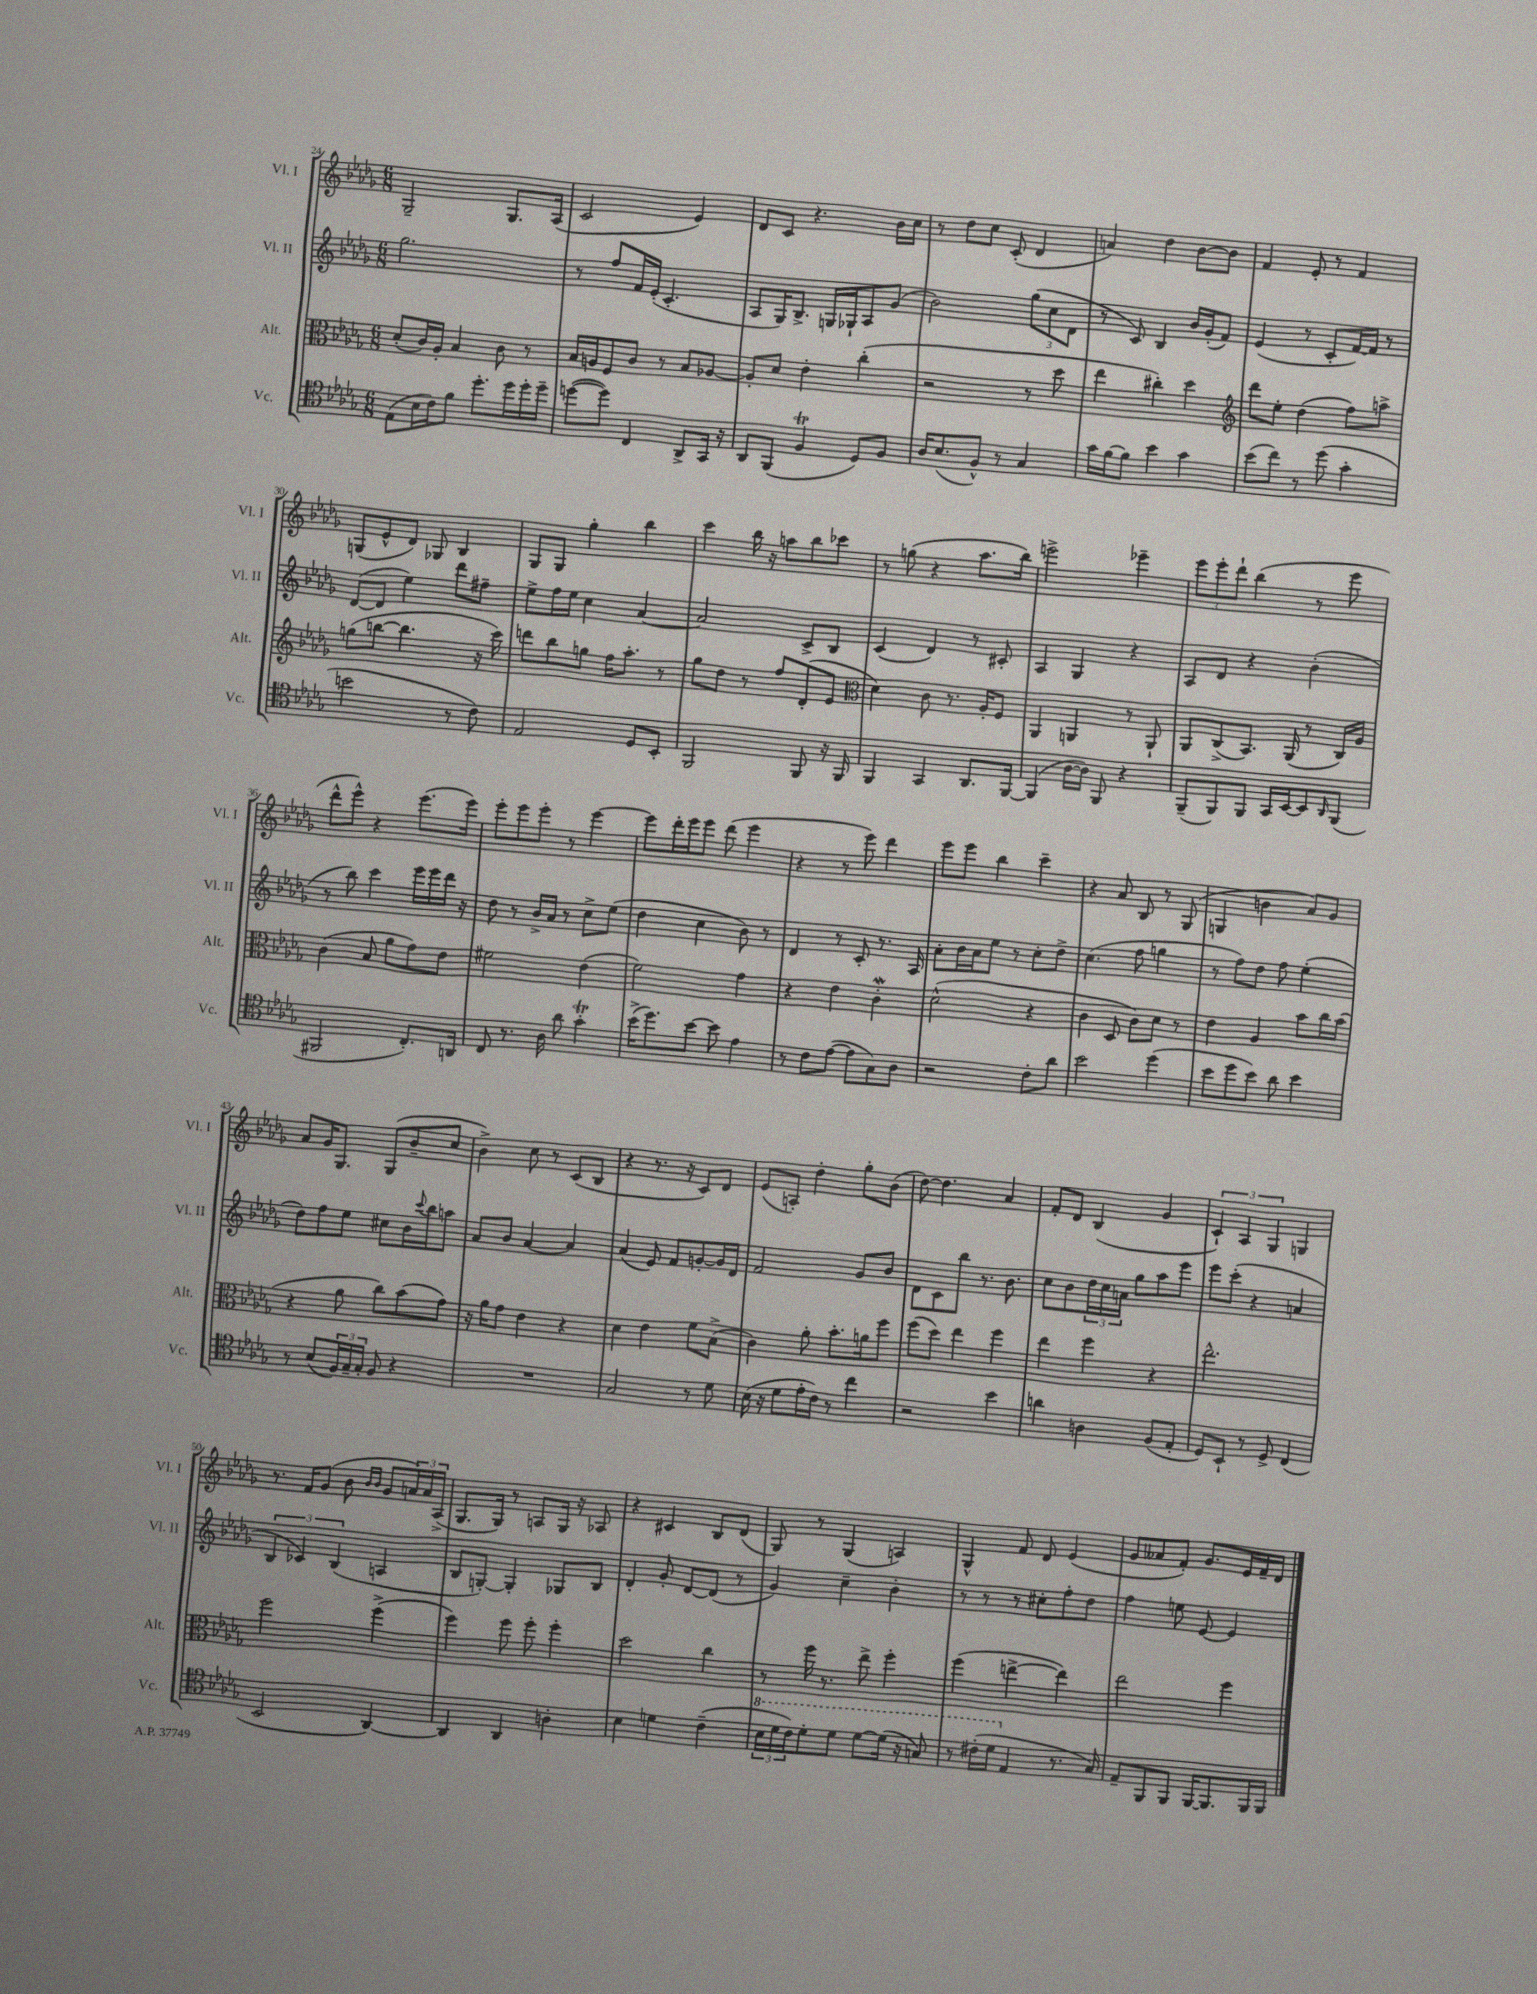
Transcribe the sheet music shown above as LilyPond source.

<<
\new StaffGroup <<
\new Staff = "s0" \with { instrumentName = "Vl. I" shortInstrumentName = "Vl. I" } {
    \clef treble \key des \major \numericTimeSignature \time 6/8
    ges2-- ges8. aes16( |
    c'2 ees'4) |
    des'8 c'8 r4. bes'16 c''16 |
    r8 des''8 c''8 c'8-.( des'4 |
    a'4) des''4 bes'8~ bes'8 |
    f'4 ees'8-. r8 f'4 |
    g8( ees'8-^ des'8) ges8 bes4 |
    ges8 ges8 ges''4-. bes''4 |
    c'''4 bes''16 r16 a''8 bes''8 ces'''8 |
    r8 g''8( r4 aes''8. bes''16) |
    e'''2-> ees'''4-- |
    \tuplet 3/2 { ees'''8 ees'''8-. des'''8-! } bes''4( r8 ees'''8 |
    des'''8-^ ees'''8-^) r4 ees'''8.( ees'''16) |
    ees'''8-. ees'''8 ees'''8-. r8 ees'''4~ |
    ees'''8 des'''16-. ees'''16 ees'''8 des'''8( ees'''4 |
    r4 r8 ees'''8) des'''4 |
    ees'''8 ees'''8 bes''4 c'''4-- |
    r4 aes'8 bes8 r8 ges8( |
    g4 b'4 aes'8) ges'8 |
    aes'8 ges'16 ges8. ges8( bes'8-- c''8 |
    bes'4->) c''8 r8 c'8( bes8 |
    r4 r8. r16 c'8) des'8 |
    ees'8( a8-.) des''4-. ges''8-. bes'8( |
    des''8~) des''4. aes'4 |
    f'8-. des'8 bes4( ges'4 |
    \tuplet 3/2 { c'4-!) aes4 ges4 } g4 |
    r8. f'16 ges'8( bes'8 \grace { bes'16 bes'16 } ges'8 \tuplet 3/2 { a'16) a'16 aes16->( } |
    ges8. ges16) r8 a8 ges16 r16 aes8 |
    r4 cis'4 bes8 des'8( |
    ges8) r8 ges4( a4) |
    ges4-^ f'8 des'8 ees'4( |
    ges'8 aeses'8 f'8-.) ges'8. ees'16 f'16-- des'16 \bar "|." |
}
\new Staff = "s1" \with { instrumentName = "Vl. II" shortInstrumentName = "Vl. II" } {
    \clef treble \key des \major \numericTimeSignature \time 6/8
    ges''2. |
    r8 f''8 f'16 ees'16-.( c'4.-. |
    aes8 ges16) bes8.-> g16 ges16-! aes8 ges'8( |
    bes'2) \tuplet 3/2 { ges''8( c''8 des'8 } |
    r8 c'8) bes4 bes'16 ges'16-.( f'8) |
    ees'4( r8 c'8-. f'16~) f'16 r8 |
    des'8~( des'8 ees''4) des'''8 fis''8-- |
    ees''8-> f''16 ees''16 c''4 aes'4~ |
    aes'2 c'8-> bes8 |
    c'4( des'4) r8 cis'8-. |
    aes4 ges4 r4 |
    aes8 des'8 r4 bes'4-.( |
    r8 bes''8) c'''4 ees'''16 ees'''16 des'''16 r16 |
    des''8 r8 bes'16-> aes'16 r8 c''8-> ees''8( |
    des''4 c''4 bes'8) r8 |
    des'4 r8 c'8-. r8. aes16 |
    aes'8-. bes'16 aes'16 ees''8 r8 c''8-. des''8-> |
    c''4.( f''8 g''4 |
    r8 f''8) des''8 f''8 ees''4-.( |
    des''8) f''8 ees''8 cis''8 bes'16 \appoggiatura { c'''8 } bes''16 a''8 |
    aes'8 bes'8 aes'4~ aes'4 |
    aes'4( ees'8) f'8 g'8~-. g'16 des'16 |
    f'2 ges'8 bes'8 |
    des'8 c'8 bes''8 r8. bes'8. |
    c''8 bes'8 \tuplet 3/2 { des''16 c''16 a'16 } ges''8 aes''8 ees'''8 |
    ees'''8 c'''8-.( r4 a'4 |
    \tuplet 3/2 { bes4 ces'4) bes4( } a4 |
    bes8 g8~-.) g4-. ges8 bes8 |
    des'4-. ges'8-. des'8~ des'8( r8 |
    ges'4) c''4-- bes'4-. |
    r8 r8 r8 cis''8-. f''8-. des''8 |
    f''4 e''8 ees'8~ ees'4 \bar "|." |
}
\new Staff = "s2" \with { instrumentName = "Alt." shortInstrumentName = "Alt." } {
    \clef alto \key des \major \numericTimeSignature \time 6/8
    des'8-.( c'16) aes16-. bes4 c'8 r8 |
    bes16 a16 f8 c'8 r8 bes8 aes8~ |
    aes8-. des'8 ees'4-. c''4-.( |
    r2 r8 des''8 |
    ees''4 cis''4-.) des''4 |
    \clef treble des'''8 ees''8-. des''4( f''8) a''8-> |
    g''8( b''8~ b''4. r16 c'''16) |
    d'''8 bes''8 g''8 f''16 aes''8.-. r8 |
    ges''8 des''8 r8 f''8 des'8-.( ees'8 |
    \clef alto des'4) c'8 r8. aes16-. f8 |
    aes,4 a,4 r8 a,8-! |
    aes,8 c8->( bes,8.) aes,16( r8 c16) aes16 |
    c'4( bes8 aes'8 ges'8) ees'8 |
    fis'2 ees'4( |
    f'2) ges'4 |
    r4 ees'4 c'4-.\mordent |
    des'2-^( r4 |
    c'4 des8 c'8) des'8 r8 |
    ees'4 aes4 bes'8 c''16 bes'16( |
    r4 aes'8 c''8) bes'8( ges'8) |
    r16 aes'16 ges'8 ees'4 r4 |
    des'4 ees'4 f'8 bes8->( |
    c'4) aes'8-. bes'8.-. a'16 f''8 |
    f''8( des''8) ees''4 f''4 |
    ees''4 f''4 r4 |
    ees''2.-^ |
    f''2 f''4->( |
    f''4) f''8 f''8-. f''4-. |
    des''2 c''4 |
    r8 f''16 r8. ees''8-> f''4-. |
    f''4( e''4~-> e''4) |
    ees''2 f''4 \bar "|." |
}
\new Staff = "s3" \with { instrumentName = "Vc." shortInstrumentName = "Vc." } {
    \clef tenor \key des \major \numericTimeSignature \time 6/8
    ees8( bes16 c'16) f'8 des''8.-. des''16 des''16-. des''16-- |
    d''8~( d''8) c4 aes,8-> ges,16 r16 |
    aes,8 f,8( f4\trill des8) f8 |
    aes16 bes8.( f8-^) r8 ges4 |
    ges'16 f'16~ f'8 bes'4 ges'4 |
    bes'8( c''8) r8 des''8( ges'4-. |
    b'2 r8 c'8) |
    ees2 des8 bes,8-. |
    f,2 f,8 r16 f,16 |
    f,4 ges,4 aes,8. f,16~ |
    f,4( aes16~ aes16) f,8 r4 |
    f,8--( f,8) f,8 ges,16 bes,16~ bes,8 \grace { aes,16 } f,8( |
    fis,2 c8.-.) a,16 |
    c8 r8. aes16 aes'8 ges'4-.\trill |
    bes'16->( des''8.) bes'8~ bes'8 ees'4 |
    r8 c'8 ees'8~( ees'8 ges8) aes8 |
    r2 c'8-. aes'8 |
    bes'2 des''4( |
    bes'8 des''8 bes'8) aes'8 bes'4 |
    r8 bes8( \tuplet 3/2 { f16) ges16-- ges16-. } f8 r4 |
    R2. |
    ges2 r8 des'8 |
    bes16( r16 des'8 ees'16-. c'16) r8 c''4 |
    r2 bes'4 |
    a'4 a4 f8( ees8-. |
    des8) bes,8-! r8 des8-> c4( |
    bes,2 aes,4~) |
    aes,4 aes,4 a4-. |
    bes4 d'4 c'4--( |
    \tuplet 3/2 { \ottava #1 bes'16 des''16 c''16) } des''8-. des''8 des''8~ des''16( r16 g'8) |
    r8 cis''16-.( des''16 \ottava #0 ees4 r8. ges16) |
    ees8-- f,8 f,8 f,16~ f,8. f,16 f,16 \bar "|." |
}
>>
>>
\layout { \context { \Score currentBarNumber = #24 } }
